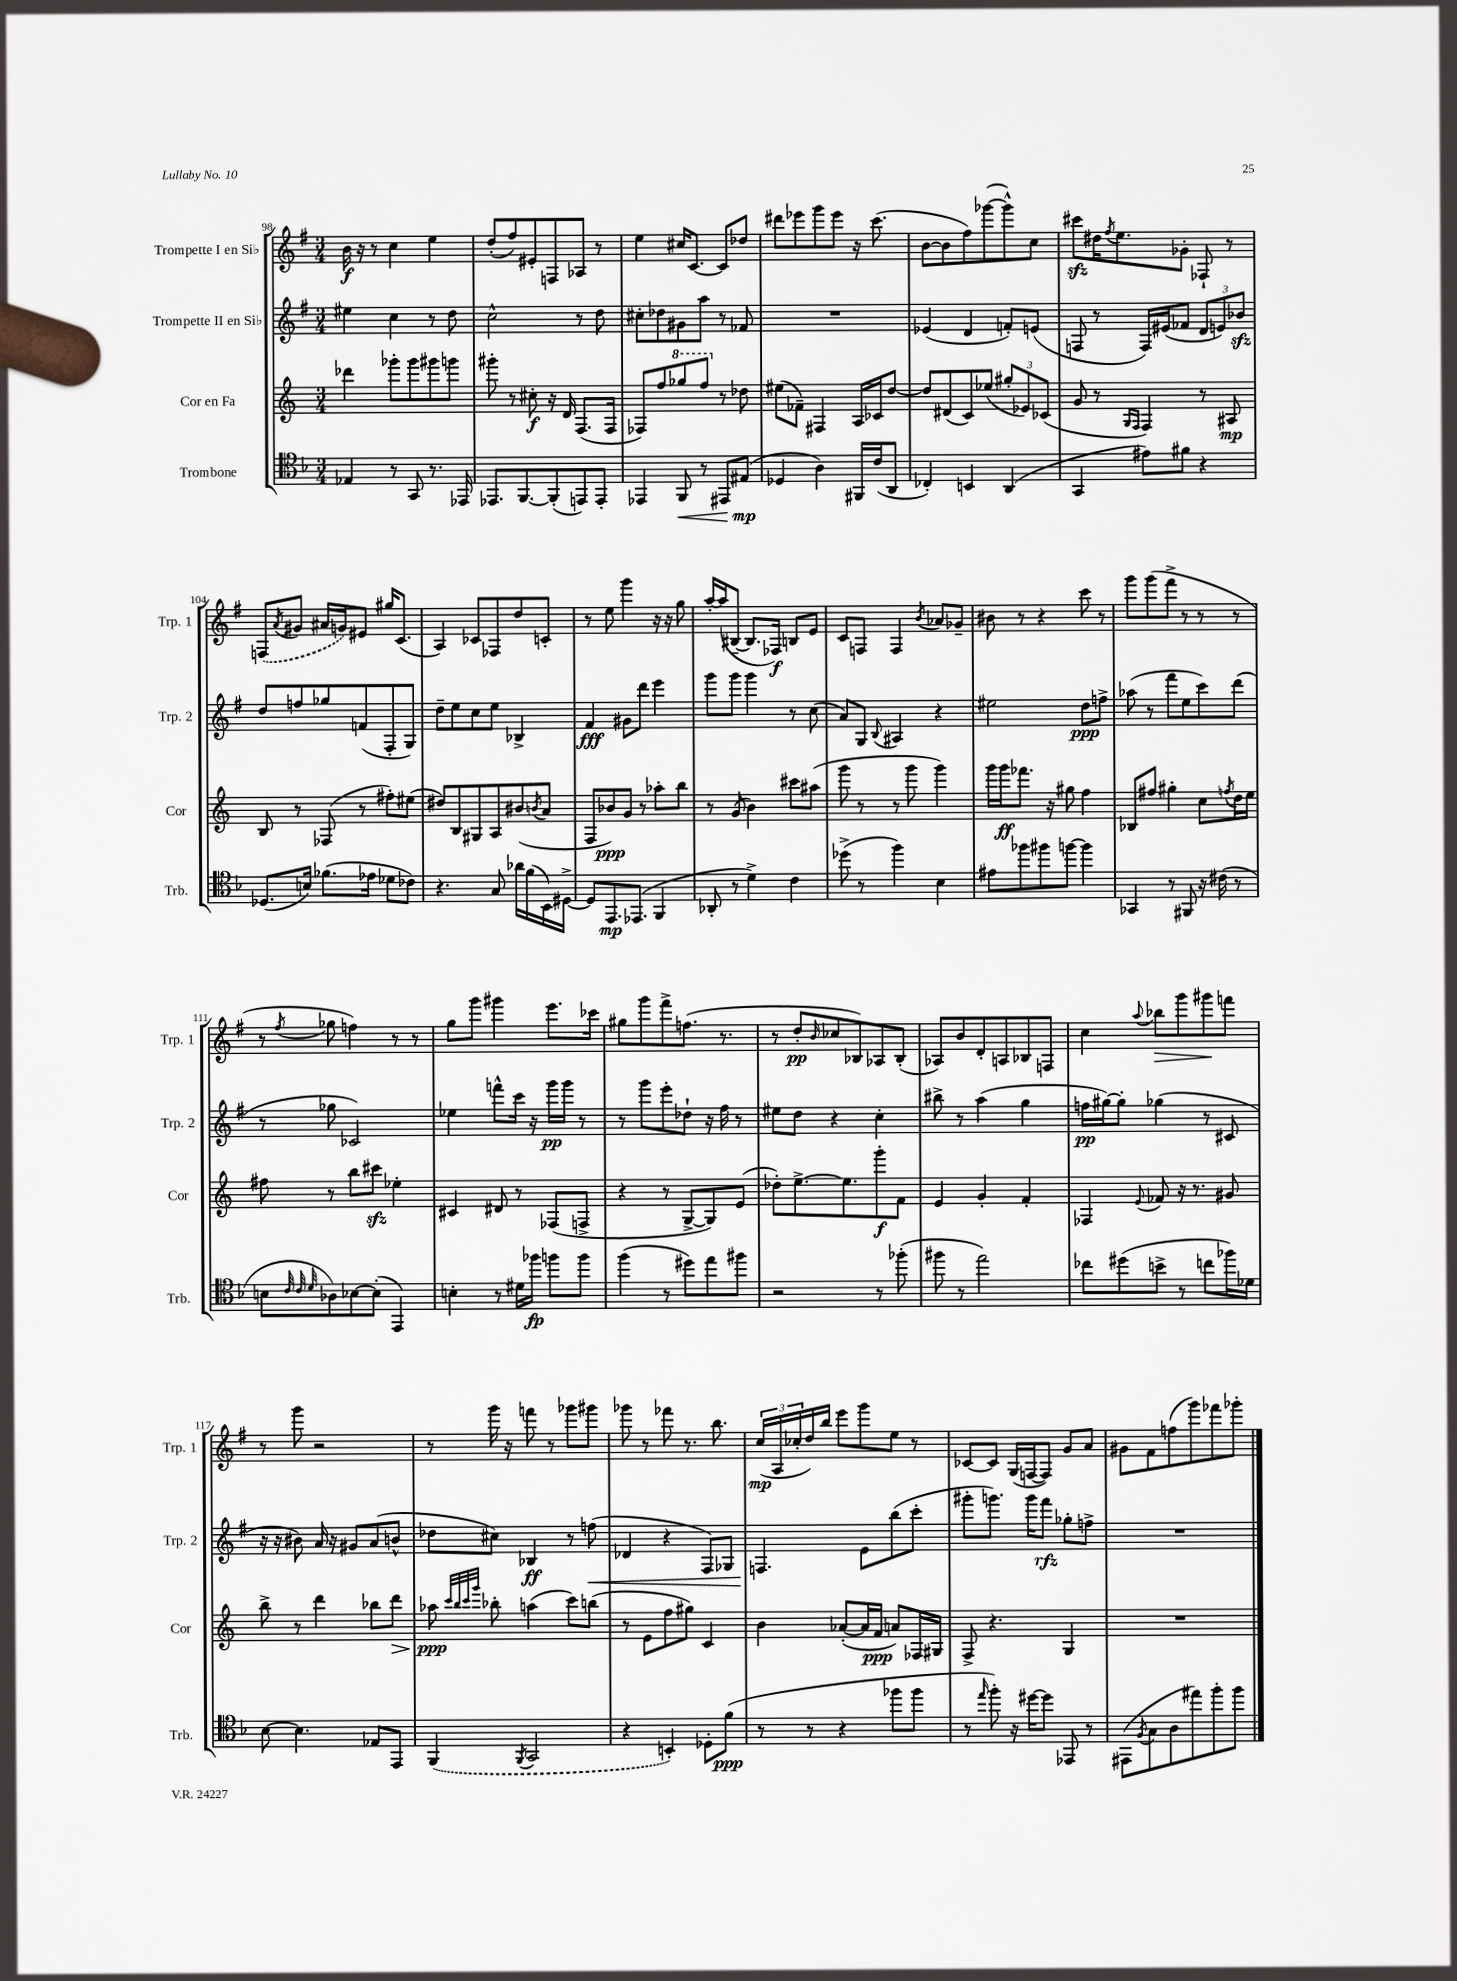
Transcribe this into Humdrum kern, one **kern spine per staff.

**kern	**dynam	**kern	**dynam	**kern	**dynam	**kern	**dynam
*part4	*part4	*part3	*part3	*part2	*part2	*part1	*part1
*staff4	*staff4	*staff3	*staff3	*staff2	*staff2	*staff1	*staff1
*I"Trombone	*	*I"Cor en Fa	*	*I"Trompette II en Si♭	*	*I"Trompette I en Si♭	*
*I'Trb.	*	*I'Cor	*	*I'Trp. 2	*	*I'Trp. 1	*
*clefC4	*	*clefG2	*	*clefG2	*	*clefG2	*
*k[b-]	*	*k[]	*	*k[f#]	*	*k[f#]	*
*M3/4	*	*M3/4	*	*M3/4	*	*M3/4	*
=98	=98	=98	=98	=98	=98	=98	=98
4E-X/	.	4ddd-X\	.	4ee#X\	.	16b\	f
.	.	.	.	.	.	16r	.
.	.	.	.	.	.	8r	.
8r	.	8ggg-X'\L	.	4cc\	.	4cc\	.
8GG/	.	8ggg-\	.	.	.	.	.
8.r	.	8ggg#X\	.	8r	.	4ee\	.
.	.	8gggn\J	.	8dd\	.	.	.
16EE-X/	.	.	.	.	.	.	.
=99	=99	=99	=99	=99	=99	=99	=99
8.EE-X/L	.	8ggg#X'\	.	2cc^^\	.	(8dd'/L	.
.	.	8r	.	.	.	8ff#/)	.
[8.FF/	.	.	.	.	.	.	.
.	.	8cc#X'\	f	.	.	8e#X'/	.
(8FF'/]	.	16r	.	.	.	8Fn/	.
.	.	16d/	.	.	.	.	.
8EEn/)	.	(8.F/L	.	8r	.	8A-X/J	.
8EE'/J	.	.	.	8dd\	.	8r	.
.	.	16F/Jk	.	.	.	.	.
=100	=100	=100	=100	=100	=100	=100	=100
4EE-X/	.	8F-X/L)	.	8cc#X'\L	.	4ee\	.
.	.	8ff/	.	8dd-X\	.	.	.
!	!LO:HP:b	!	!	!	!	!	!
*	*	*8va	*	*	*	*	*
8FF/	<	8ggg-X/	.	8g#X\	.	16cc#X/KL	.
.	.	.	.	.	.	[8.c/J	.
8r	.	8fff/J	.	8aa\J	.	.	.
*	*	*X8va	*	*	*	*	*
8EE#X/L	.	8r	.	8r	.	8c/L]	.
(8E#X/J	mp	8dd-X\	.	8f-X/	.	8dd-X/J	.
.	[	.	.	.	.	.	.
=101	=101	=101	=101	=101	=101	=101	=101
4D-X/	.	(8ee#X\L	.	2.r	.	8ddd#X\L	.
.	.	8f-X~\J)	.	.	.	8eee-X\	.
4A\)	.	4F#X/	.	.	.	8ggg\	.
.	.	.	.	.	.	8eee-\J	.
16FF#X/LL	.	16A/LL	.	.	.	16r	.
(16c/J	.	16c-X/J	.	.	.	(8.ccc\	.
8AA/J	.	[8dd/J	.	.	.	.	.
=102	=102	=102	=102	=102	=102	=102	=102
4C-X'/)	.	8dd/L]	.	(4e-X/	.	[8b\L	.
.	.	(8d#X/	.	.	.	8b\]	.
4BBn/	.	8c/)	.	4d/	.	8ff#\)	.
.	.	(8ee-X/J	.	.	.	([8ggg-X\	.
(4AA/	.	12gg#X'/L	.	8fn'/L)	.	8ggg-^^\])	.
.	.	12e-X/)	.	.	.	.	.
.	.	.	.	(8en/J	.	8cc\J	.
.	.	(12c-X/J	.	.	.	.	.
=103	=103	=103	=103	=103	=103	=103	=103
4GG/	.	8g/	.	8Fn/	.	8ccc#Xzz\L	.
.	.	8r	.	8r	.	16dd#X\K	.
.	.	.	.	.	.	8qff#/	.
.	.	.	.	.	.	8.ee\	.
.	.	16qqG/LL	.	.	.	.	.
.	.	16qqF/JJ	.	.	.	.	.
8e#X\L)	.	4F/)	.	16F/LL)	.	.	.
.	.	.	.	(16e#X/J	.	.	.
8f#X\J	.	.	.	8f-X/J	.	8g-X'\J	.
4r	.	8r	.	12d/L	.	8F-X`/	.
.	.	.	.	12en/)	.	.	.
.	.	8A#X/	mp	.	.	8r	.
.	.	.	.	12b-Xzz/J	.	.	.
!!LO:LB:g=z
=104	=104	=104	=104	=104	=104	=104	=104
(8.D-X/L	.	8B/	.	8dd/L	.	(8Fn/L	.
.	.	.	.	.	.	8qa/	.
.	.	8r	.	8ffn/	.	8g#X/J	.
16Bn/Jk)	.	.	.	.	.	.	.
(8.f-X\L	.	(8F-X/	.	8gg-X/	.	16a#X/LL	.
.	.	.	.	.	.	16gn/J)	.
.	.	8r	.	(8fn/	.	8e#X/J	.
16e-X\Jk	.	.	.	.	.	.	.
8d-X\L	.	8ff#X'\L)	.	8F#'/	.	16gg#X/KL	.
.	.	.	.	.	.	(8.c/J	.
8c-X\J)	.	(8ee#X\J	.	8G/J)	.	.	.
=105	=105	=105	=105	=105	=105	=105	=105
4.r	.	8dd#X/L)	.	8dd~\L	.	4A/)	.
.	.	8B/	.	8ee\	.	.	.
.	.	8G#X/	.	8cc\	.	8c-X/L	.
8G/	.	8A/	.	8ee\J	.	8F-X/	.
16a-X\LL	.	(8b#X/	.	4B-X^/	.	8dd/	.
(16f\	.	.	.	.	.	.	.
.	.	8qbn/	.	.	.	.	.
16BB-\)	.	8a/J	.	.	.	8cn'/J	.
[16D#X^\JJ	.	.	.	.	.	.	.
=106	=106	=106	=106	=106	=106	=106	=106
8D#/L]	.	8F/L	.	4f#/	fff	8r	.
8.EE/	mp	8b-X/)	ppp	.	.	8ee\	.
.	.	8g/J	.	8g#X\L	.	4ggg\	.
(8.EE-X/J	.	.	.	.	.	.	.
.	.	8r	.	8ddd\J	.	.	.
4FF/	.	8aa-X'\L	.	4eee\	.	16r	.
.	.	.	.	.	.	16r	.
.	.	8bb\J	.	.	.	8gg\	.
=107	=107	=107	=107	=107	=107	=107	=107
8AA-X'/	.	8r	.	8ggg\L	.	[16aa'/LL	.
.	.	.	.	.	.	(16aa/J]	.
8r	.	(8g/	.	8ggg\J	.	[8B#X~/J	.
4d^\)	.	4b\)	.	4ggg\	.	8.B#/L]	.
.	.	.	.	.	.	16F-X/Jk)	f
4c\	.	8ccc#X\L	.	8r	.	8Bn/L	.
.	.	(8aa#X\J	.	(8cc\	.	8e/J	.
=108	=108	=108	=108	=108	=108	=108	=108
(8dd-X^\	.	8ggg\	.	8a/L)	.	8c/L	.
8r	.	8r	.	8G/J	.	8Fn/J	.
.	.	.	.	8qqB/	.	.	.
4ff\)	.	8r	.	4A#X/	.	4F/	.
.	.	8ggg\	.	.	.	.	.
.	.	.	.	.	.	8qb/	.
4B-\	.	4ggg\)	.	4r	.	8a-X/L	.
.	.	.	.	.	.	8g-X~/J	.
=109	=109	=109	=109	=109	=109	=109	=109
8e#X\L	.	16ggg\LL	.	2ee#X\	.	8b#X\	.
.	.	16ggg\J	ff	.	.	.	.
8ff-X\	.	8.fff-X\J	.	.	.	8r	.
8ff#X\	.	.	.	.	.	4r	.
.	.	16r	.	.	.	.	.
[8ffn\J	.	8gg#X\	.	.	.	.	.
4ff\]	.	4ff\	.	8dd\L	ppp	8ccc\	.
.	.	.	.	8ffn^\J	.	8r	.
=110	=110	=110	=110	=110	=110	=110	=110
4GG-X/	.	8B-X/L	.	(8aa-X\	.	8ggg\L	.
.	.	8ff#X/J	.	8r	.	(8ggg\	.
8r	.	4gg#X'\	.	8fff#\L	.	8fff#^\J	.
8FF#X/	.	.	.	8ee\	.	8r	.
16r	.	8cc\L	.	8ccc\)	.	8r	.
(16c#X\	.	.	.	.	.	.	.
.	.	8qffn/	.	.	.	.	.
8r	.	16dd\L	.	(8ddd\J	.	8r	.
.	.	16ee\JJ	.	.	.	.	.
!!LO:LB:g=z
=111	=111	=111	=111	=111	=111	=111	=111
8Bn\L	.	8ff#X\	.	8r	.	8r	.
32qqc/	.	.	.	.	.	.	.
32qqc/	.	.	.	.	.	.	.
32qqd/	.	.	.	.	.	8qff#/	.
8A-X\)	.	8r	.	8gg-X\	.	8gg-X\	.
[8B-X\	.	8bb\L	.	2c-X/)	.	4ffn\)	.
(8B-'\J]	.	8ccc#Xzz\J	.	.	.	.	.
4EE/)	.	4ee-X'\	.	.	.	8r	.
.	.	.	.	.	.	8r	.
=112	=112	=112	=112	=112	=112	=112	=112
4Bn'\	.	4c#X/	.	4ee-X\	.	8gg\L	.
.	.	.	.	.	.	8ggg\J	.
8r	.	8d#X/	.	8fffn^^\L	.	4ggg#X\	.
16d#X\LL	.	8r	.	16ccc\Jk	.	.	.
16ff-X\JJ	fp	.	.	16r	.	.	.
8ffn\L	.	(8F-X/L	.	16ggg\LL	pp	8.eee\L	.
.	.	.	.	16ggg\JJ	.	.	.
8ff\J	.	8Fn^/J	.	8r	.	.	.
.	.	.	.	.	.	16ccc-X\Jk	.
=113	=113	=113	=113	=113	=113	=113	=113
(4ff\	.	4r	.	8r	.	8gg#X\L	.
.	.	.	.	8ggg\L	.	8ggg\	.
8r	.	8r	.	8eee'\	.	8fff#^\	.
8dd#X\L)	.	[8G^/L	.	8dd-X`\J	.	(8.ffn\J	.
8ee\	.	8G/])	.	16r	.	.	.
.	.	.	.	16ff#\	.	8.r	.
8ff#X\J	.	(8e/J	.	8r	.	.	.
=114	=114	=114	=114	=114	=114	=114	=114
2r	.	8dd-X'\L)	.	8ee#X\L	.	8r	.
.	.	[8.ee^\	.	8dd\J	.	8dd'/L	pp
.	.	.	.	.	.	16qqb/	.
.	.	.	.	4r	.	8cc-X/	.
.	.	8.ee\]	.	.	.	.	.
.	.	.	.	.	.	8B-X/)	.
8r	.	8ggg'\	f	4cc'\	.	8A-X/	.
(8ff-X'\	.	8f\J	.	.	.	(8B-'/J	.
=115	=115	=115	=115	=115	=115	=115	=115
8ff#X\	.	4e/	.	8bb#X^\	.	8A-X/L)	.
8r	.	.	.	8r	.	8b/	.
2ee\)	.	4g'/	.	(4aa\	.	8d'/	.
.	.	.	.	.	.	8An/	.
.	.	4f'/	.	4gg\	.	8B-X/	.
.	.	.	.	.	.	8Fn/J	.
=116	=116	=116	=116	=116	=116	=116	=116
8cc-X\L	.	4F-X/	.	16ffn\LL	pp	4cc\	.
.	.	.	.	[16gg#X\J)	.	.	.
(8dd#X\	.	.	.	8gg#'\J]	.	.	.
.	.	8qqe/	.	.	.	8qqaa/	.
!	!	!	!	!	!	!	!LO:HP:b
8bn^\J	.	8f-X/	.	(4gg-X\	.	8bb-X\L	>
8r	.	16r	.	.	.	8ggg\	.
.	.	8.r	.	.	.	.	.
8ccn\L	.	.	.	8r	.	8ggg#X\	.
16ff-X\L)	.	8g#X/	.	8c#X/	.	8fffn\J	]
16d-X\JJ	.	.	.	.	.	.	.
!!LO:LB:g=z
=117	=117	=117	=117	=117	=117	=117	=117
[8B-\	.	8bb^\	.	16r	.	8r	.
.	.	.	.	16r	.	.	.
4.B-\]	.	8r	.	8b#X\)	.	8ggg\	.
.	.	4ddd\	.	16a/	.	2r	.
.	.	.	.	16r	.	.	.
.	.	.	.	8g#X/L	.	.	.
8E-X/L	.	8bb-X\L	.	(8a/	.	.	.
!	!	!	!LO:HP:b	!	!	!	!
8EE/J	.	8ddd\J	>	8bn^^/J	.	.	.
=118	=118	=118	=118	=118	=118	=118	=118
(4FF/	.	8aa-X\	ppp	8dd-X\L	.	8r	.
.	.	32qqccc/LLL	.	.	.	.	.
.	.	32qqbb/	.	.	.	.	.
.	.	32qqccc/	.	.	.	.	.
.	.	32qqggg/JJJ	.	.	.	.	.
.	.	8bb-X'\	]	8cc#X\J)	.	16ggg\	.
.	.	.	.	.	.	16r	.
8qFF/	.	.	.	.	.	.	.
2GG/	.	(4aan\	.	4B-X/	ff	8fffn\	.
.	.	.	.	.	.	8r	.
.	.	8ccc\L)	.	8r	.	8ggg-X\L	.
!	!	!	!	!	!LO:HP:b	!	!
.	.	(8bbn\J	.	(8ffn\	<	8ggg#X\J	.
=119	=119	=119	=119	=119	=119	=119	=119
4r	.	8r	.	4d-X/	.	8ggg-X\	.
.	.	8e\L	.	.	.	8r	.
4BBn'/)	.	8ff\	.	4r	.	8fff-X\	.
.	.	8gg#X\J)	.	.	.	8.r	.
8D-X'\L	.	4c/	.	8F#/L)	.	.	.
.	.	.	.	.	.	8.bb\	.
(8f\J	ppp	.	.	8G-X/J	.	.	.
=120	=120	=120	=120	=120	=120	=120	=120
8r	.	4b\	.	4.Fn/	.	(24cc/LL	mp
.	.	.	.	.	.	24A/	.
.	.	.	.	.	.	24cc-X'/	.
8r	.	.	.	.	.	16dd/)	.
.	.	.	.	.	.	16bb/JJ	.
4r	.	([8a-X'/L	.	.	.	8eee\L	.
.	.	16a-/L]	.	8e\L	[	8ggg\	.
.	.	16f/JJ	ppp	.	.	.	.
8ff-X\L	.	8an/L)	.	(8bb\	.	8ee\J	.
8ff-\J	.	16F-X/L	.	8ccc'\J	.	8r	.
.	.	16G#X/JJ	.	.	.	.	.
=121	=121	=121	=121	=121	=121	=121	=121
8r	.	8F^/	.	8ggg#X'\L	.	[8c-X/L	.
16qqee/	.	.	.	.	.	.	.
8ff'\)	.	4.r	.	8.gggn\J)	.	8c-/J]	.
16r	.	.	.	.	.	(16G/LL	.
[16dd#X\KL	.	.	.	16ggg\KL	.	[16Fn/J	.
8dd#\J]	.	.	.	8fff#\J	rfz	8F/J])	.
8EE-X/	.	4G/	.	8gg-X'\L	.	8g/L	.
8r	.	.	.	8ffn^\J	.	8a/J	.
=122	=122	=122	=122	=122	=122	=122	=122
(8EE#X\L	.	2.r	.	2.r	.	8g#X\L	.
8qF/	.	.	.	.	.	.	.
8G\	.	.	.	.	.	8f#\	.
8A\	.	.	.	.	.	(8ffn\	.
8ee#X\)	.	.	.	.	.	8ggg\)	.
8ff'\	.	.	.	.	.	8fff-X\	.
8ff\J	.	.	.	.	.	8ggg-X'\J	.
==	==	==	==	==	==	==	==
*-	*-	*-	*-	*-	*-	*-	*-
